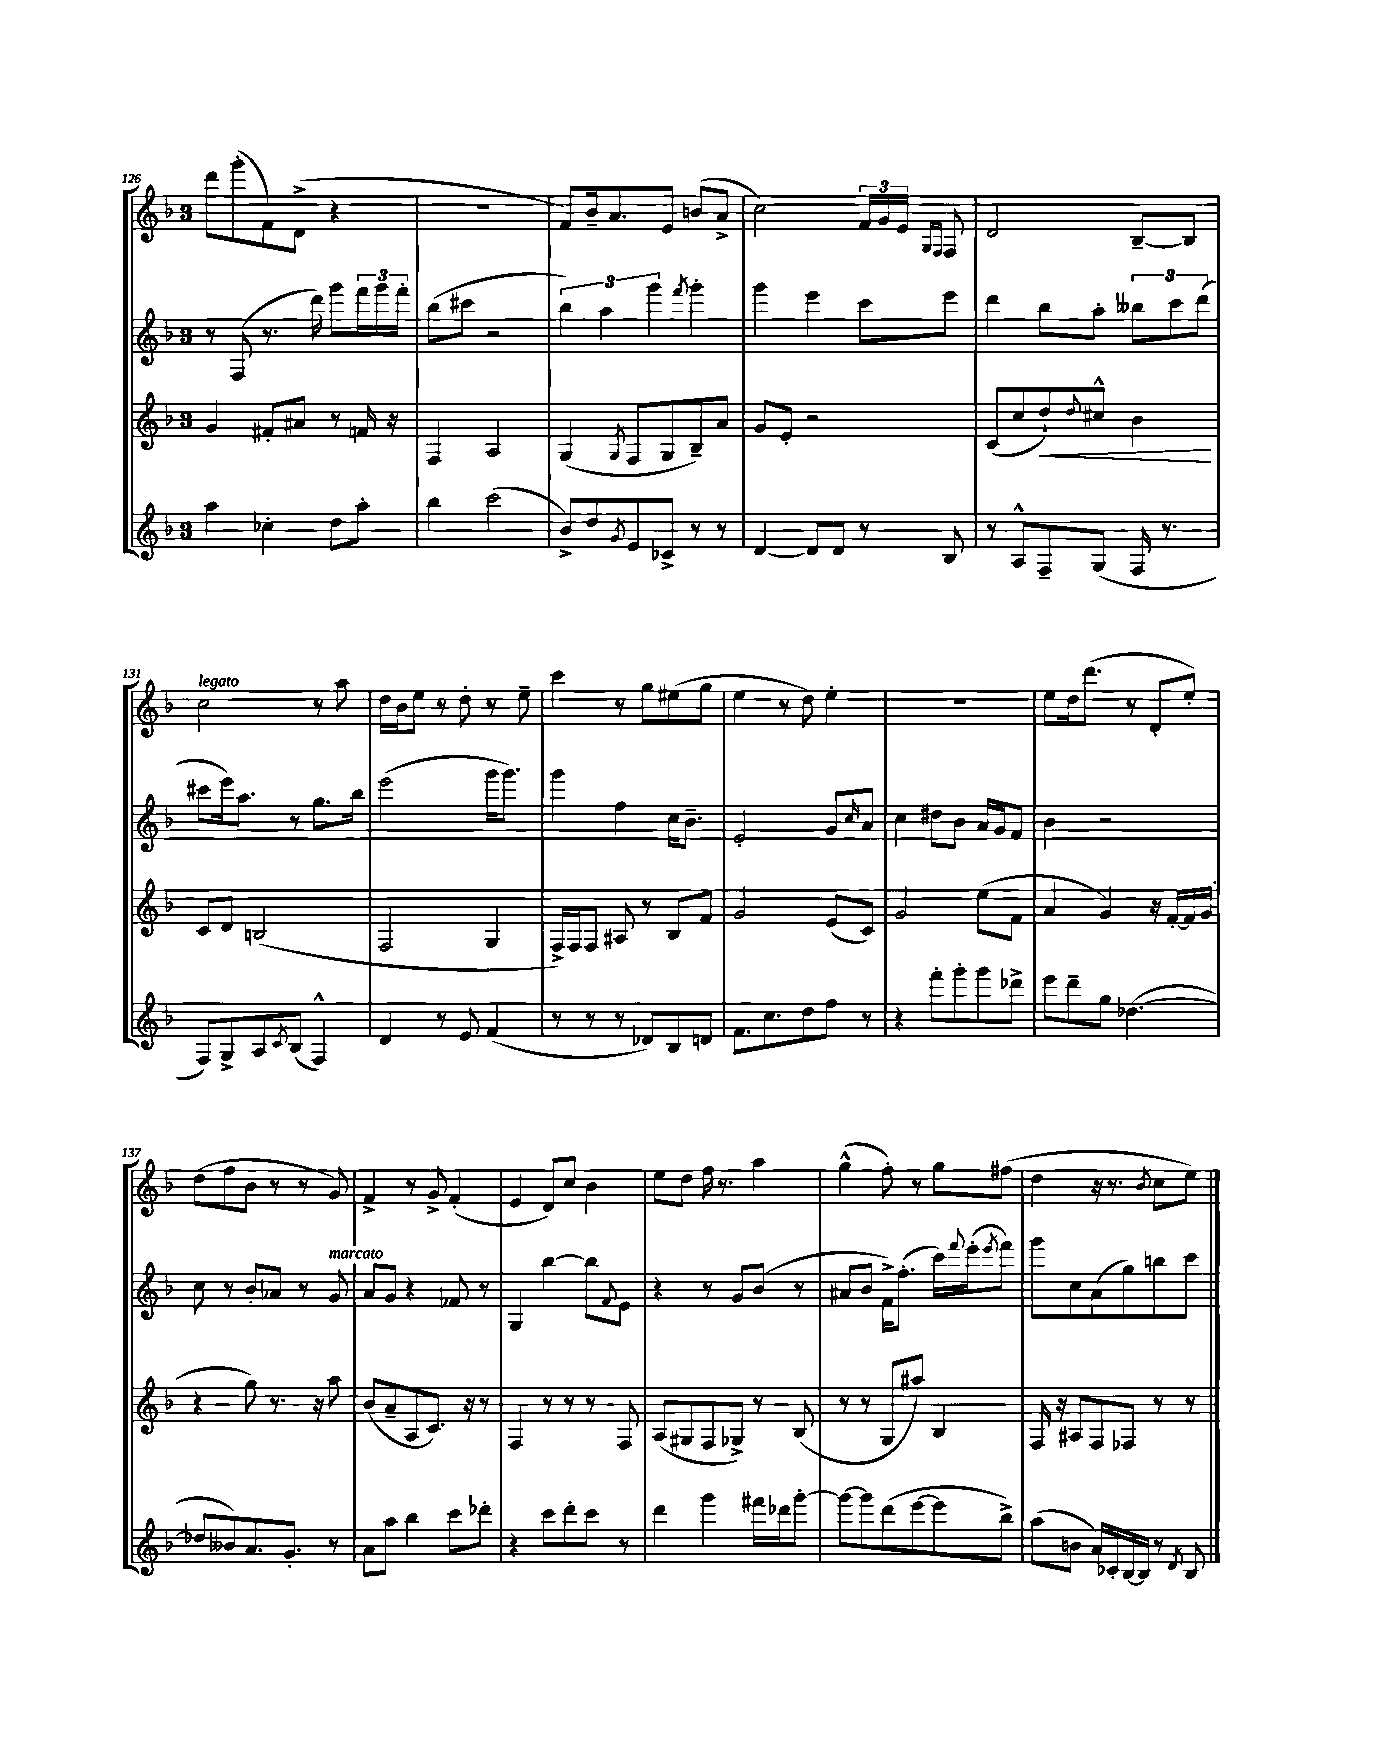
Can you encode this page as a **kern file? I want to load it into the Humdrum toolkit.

**kern	**kern	**kern	**kern
*staff4	*staff3	*staff2	*staff1
*clefG2	*clefG2	*clefG2	*clefG2
*k[b-]	*k[b-]	*k[b-]	*k[b-]
*M3/4	*M3/4	*M3/4	*M3/4
4aa	4g	8r	8ddd
.	.	(8F	(8ggg'
4cc-'	8f#'	8.r	8f)
.	8a#	.	(8d^
.	.	16ddd)	.
8dd	8r	8ggg	4r
8aa'	16f	24fff	.
.	.	24ggg	.
.	16r	.	.
.	.	24fff'	.
=	=	=	=
4bb-	4F	(8bb-	2.r
.	.	8ccc#	.
(2ccc	2A	2r	.
=	=	=	=
8b-^)	(4G	6bb-)	8f)
8dd	.	.	16b-~
.	.	6aa	.
.	.	.	8.a
8qg	8qG	.	.
8e	8F	.	.
.	.	6ggg	.
8c-^	8G	.	8e
.	.	8qfff	.
8r	8B-~)	4ggg'	(8b
8r	8a	.	8a^
=	=	=	=
[4d	8g	4ggg	2cc)
.	8e'	.	.
8d]	2r	4eee	.
8d	.	.	.
8r	.	8ccc	24f
.	.	.	24g
.	.	.	24e
.	.	.	16qqG
.	.	.	16qqF
8B-	.	8eee	8F
=	=	=	=
8r	(8c	4ddd	2d
8A^^	8cc	.	.
8F~	8dd`)	8bb-	.
.	8qqdd	.	.
(8G	8cc#^^	8aa'	.
16F	4b-	12bb--	[8B-~
8.r	.	.	.
.	.	12ccc	.
.	.	.	8B-]
.	.	(12ddd	.
=	=	=	=
8F)	8c	8ccc#	2cc
8G^	8d	16eee)	.
.	.	8.aa	.
8A	(2B	.	.
8qc	.	.	.
(8B-	.	8r	.
4F^^)	.	8.gg	8r
.	.	.	8aa
.	.	16bb-	.
=	=	=	=
4d	2F	(2eee	16dd
.	.	.	16b-
.	.	.	8ee
8r	.	.	8r
8e	.	.	8dd'
(4f	4G	16ggg	8r
.	.	8.ggg)	.
.	.	.	8ee~
=	=	=	=
8r	16F^)	4ggg	4ccc
.	16F	.	.
8r	8F	.	.
8r	8A#	4ff	8r
8d-)	8r	.	8gg
8B-	8B-	16cc	(8ee#
.	.	8.b-~	.
8d	8f	.	8gg
=	=	=	=
8.f	2g	2e'	4ee
8.cc	.	.	.
.	.	.	8r
8dd	.	.	8dd)
8ff	(8e	8g	4ee'
.	.	16qqcc	.
8r	8c)	8a	.
=	=	=	=
4r	2g	4cc	2.r
8fff'	.	8dd#	.
8ggg'	.	8b-	.
8ggg	(8ee	16a	.
.	.	16g	.
8ddd-^	8f	8f	.
=	=	=	=
8eee	4a	4b-	8ee
8ddd~	.	.	16dd
.	.	.	(8.ddd
8gg	4g)	2r	.
([4.dd-	.	.	8r
.	16r	.	8d'
.	[16f'	.	.
.	16f]	.	8ee')
.	(16g	.	.
=	=	=	=
8dd-]	4r	8cc	(8dd
8b--)	.	8r	8ff
8.a	8gg)	8b-'	8b-
.	8.r	8a-	8r
8.g'	.	.	.
.	.	8r	8r
.	16r	.	.
8r	8aa	8g	8g)
=	=	=	=
8a	(8b-	8a	4f^
8aa	8a~	8g	.
4bb-	8A	4r	8r
.	8.c)	.	8g^
8ccc	.	8f-	(4f'
.	16r	.	.
8ddd-'	8r	8r	.
=	=	=	=
4r	4F	4G	4e
8ccc	8r	[4bb-	8d)
8ddd'	8r	.	8cc
8ccc	8r	8bb-]	4b-
.	.	8qqf	.
8r	8F	8e	.
=	=	=	=
4ddd	(8A	4r	8ee
.	8G#	.	8dd
4ggg	8F	8r	16ff
.	.	.	8.r
.	8G-^)	8g	.
16fff#	8r	(8b-	4aa
16ddd-	.	.	.
[8ggg'	(8B-	8r	.
=	=	=	=
8ggg_	8r	8a#	(4gg^^
8ggg]	8r	8b-	.
(8ddd	8G	16f^)	8ff')
.	.	(8.ff'	.
[8eee	8aa#)	.	8r
8eee]	4B-	16ccc)	8gg
.	.	8qqfff	.
.	.	(16eee'	.
.	.	8qeee	.
8bb-^)	.	8fff)	(8ff#
=	=	=	=
(8aa	16F	8ggg	4dd
.	16r	.	.
8b	8A#	8cc	.
16a)	8F	(8a	16r
16c-'	.	.	8.r
[16B-	8F-	8gg)	.
16B-]	.	.	.
.	.	.	8qb-
8r	8r	8bb	8cc
8qd	.	.	.
8B-	8r	8ccc	8ee)
==	==	==	==
*-	*-	*-	*-
